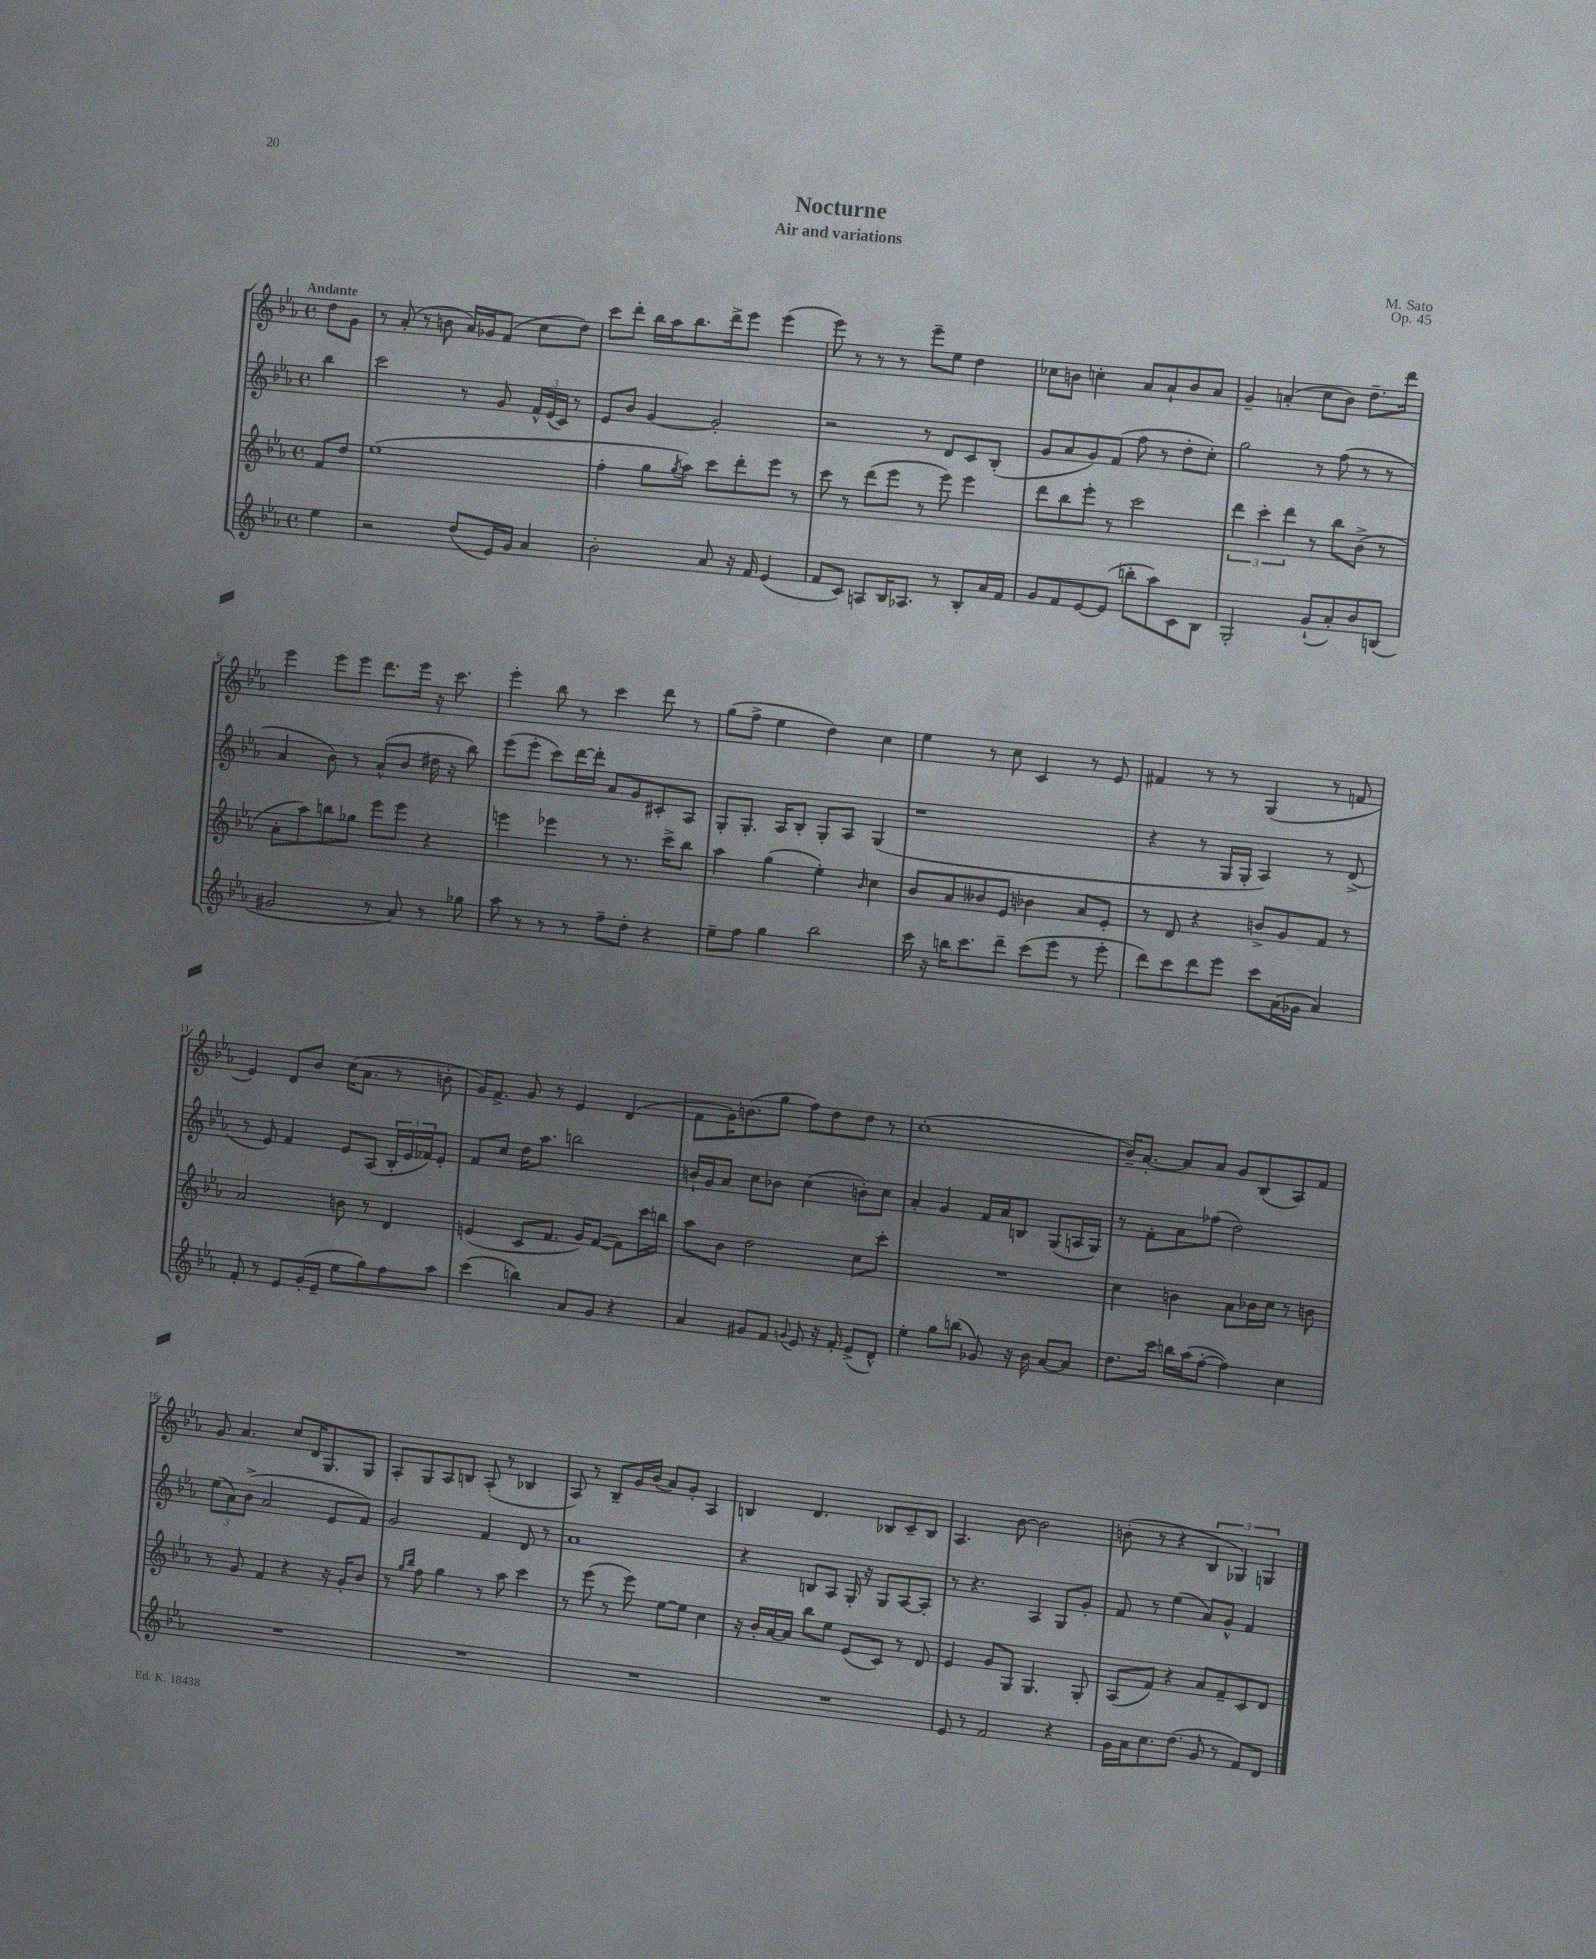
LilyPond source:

\header { title = "Nocturne" composer = "M. Sato" subtitle = "Air and variations" opus = "Op. 45" }
<<
\new StaffGroup <<
\new Staff = "s0" {
    \clef treble \key ees \major \defaultTimeSignature \time 4/4 \partial 4 \tempo "Andante"
    d''8 g'8 |
    r8 aes'8-.( r8 b'8 aes'16) ges'16 f'8( c''8 d''8) |
    c'''8 d'''8-. bes''16 aes''16 bes''8. d'''16-> ees'''8 ees'''4( |
    ees'''8) r8 r8 r8 ees'''8-- ees''8 d''4 |
    ces''8 b'8 c''4-. aes'8 aes'8-! b'8 aes'8 |
    g'4-- a'4-.( c''8 bes'8) d''8.-- d'''16 |
    ees'''4 ees'''8 ees'''8 d'''8. ees'''16 r16 c'''8. |
    ees'''4-. bes''8 r8 c'''4 d'''8 r8 |
    g''8( f''8-> ees''4 d''4) c''4 |
    ees''4 r8 c''8 c'4 r8 ees'8 |
    fis'4 r8 r8 g4( r8 f'8 |
    ees'4) d'8 bes'8 c''16( aes'8. r8 b'8-. |
    g'16) f'8.-> g'8 r8 ees'4 d'4( |
    f'8 g'16) b'8.( g''8 f''8) d''8 d''8 r8 |
    c''1-.( |
    bes'16--) aes'8.~-. aes'8 aes'8 g'8 bes8( aes8) f'8 |
    g'8 aes'4. c''8 d'16 g8. g8 |
    aes8-. g8 aes8 b8 aes8-.( r8 bes4 |
    aes8) r8 bes8-- g'16 bes'16( aes'8) g'8-. aes4 |
    b4 d'4. bes8 c'8-- bes8 |
    aes4. bes'8~ bes'2 |
    b'8-.( r8 r4 \tuplet 3/2 { bes4 ges4) g4 } \bar "|." |
}
\new Staff = "s1" {
    \clef treble \key ees \major \defaultTimeSignature \time 4/4 \partial 4
    bes''4 |
    c'''2 r8 g'8 \tuplet 3/2 { f'16-^ ees'16( c'16) } r8 |
    ees'8 bes'8 g'4~ g'2-. |
    r2 r8 d'8 c'8 bes8-.( |
    g'8 aes'8 g'8) f'8( f''8 r8 d''8-. c''8-.) |
    g''2 r8 f''8( r8 r8 |
    aes'4 bes'8) r8 aes'8-^( bes'8 dis''16 r16 bes''8) |
    ees'''8( ees'''8-. c'''8) d'''16~ d'''16-. aes'8 g'8 cis'8-. aes8 |
    g8-. g8.-. aes16 bes8-. g8-. aes8 g4( |
    r1 |
    r4 r8 g16 g16-. aes4) r8 d'8->( |
    r8 ees'8) f'4 ees'8 aes8( \tuplet 3/2 { bes16-. ees'16 fes'16) } ees'8-. |
    f'8 c''8 d''16 aes''8. b''2 |
    b'16-! g'16 aes'8 c''8 bes'8 c''4( b'8-.) c''8 |
    aes'4-. g'4 f'16 aes'16 b8 g8( a16 g16) |
    r8 f'8-. aes'8 fes''8( d''2) |
    \tuplet 3/2 { ees''8( aes'8) bes'8->( } aes'2 ees'8 f'8) |
    g'2 f'4 d'8 r8 |
    aes'1 |
    r4 b8 aes8 g16-. r16 g8 aes8~ aes8-. |
    r8 r4. aes4 g8 g'8-. |
    f'8 r8 ees''4( aes'8) g'8-^ f'4 \bar "|." |
}
\new Staff = "s2" {
    \clef treble \key ees \major \defaultTimeSignature \time 4/4 \partial 4
    f'8 d''8 |
    ees''1( |
    f''4-. g''8 \acciaccatura { g''8 } aes''8) c'''8 d'''8-. ees'''8 r8 |
    c'''8 r8 d'''8( ees'''8 r8 ees'''8) ees'''4 |
    d'''8 bes''8 ees'''8-. r8 c'''2 |
    \tuplet 3/2 { d'''4 c'''4-. d'''4 } r8 bes''8 bes'8->( r8 |
    aes'8-. aes''8) b''8 ges''8 ees'''8 ees'''8 r4 |
    e'''4 ees'''4 r8 r8. c'''16-> bes''8 |
    aes''4 g''4( ees''4-.) \grace { bes'16 } c''4 |
    bes'8 aes'8 beses'8 ees'8 bes'4 aes'8 ees'8-. |
    r8 d'8 r4 b'8-> g'8 f'8 r8 |
    aes'2 b'8 r8 d'4 |
    e'4( c'8 f'8. g'16) f'8~( f'8) c'''16 b''16 |
    aes''8 bes'8 d''2 c''8 c'''8-. |
    R1 |
    c''4 b'4 aes'8 bes'16 c''16 r8 b'8 |
    r8 g'8 f'4 r4 r16 g'16-. bes'8 |
    r8 \grace { g''16 bes''16 } f''8 g''4 r8 aes''8 c'''4 |
    r8 ees'''8( r8 ees'''8) ees''8~ ees''8 c''4 |
    r16 bes'16-. aes'16~ aes'16 bes''8 ees''8 ees'8( c'8) r8 d'8 |
    ees'4 g'8 g8 g4. g8-. |
    aes8( f'8) r4 aes'8 f'8-- c'8 d'8 \bar "|." |
}
\new Staff = "s3" {
    \clef treble \key ees \major \defaultTimeSignature \time 4/4 \partial 4
    ees''4 |
    r2 d''8( ees'16) g'16 aes'4 |
    bes'2-. aes'8 r16 f'16 ees'4( |
    f'8 c'8) a8 bes16 aes8. r8 bes8-. aes'16 f'16 |
    g'8 f'8 ees'8~ ees'8( b''8-. aes''8) c'8 bes8 |
    g2-. g'8-!( aes'8-.) bes'8 b8( |
    gis'2 r8 aes'8) r8 ges''8 |
    aes''8 r8 r8 r8 f''8-- d''8-. r4 |
    ees''8-- f''8 g''4 bes''2 |
    c'''16 r16 b''16 c'''8. d'''8-- c'''8( ees'''8 r8 ees'''8-. |
    d'''8) c'''8 d'''8 ees'''8 c'''8 aes'16( ges'16 aes'4) |
    f'8-. r8 ees'8 g'16-.( ees'16-- ees''8 g''8) f''8 aes''8 |
    c'''4( b''4) aes'8 g'8 r4 |
    aes'4 gis'8 f'8 \appoggiatura { g'8 } ees'8 r16 f'16-. ees'8->( d'8-^) |
    ees''4-. g''8 b''8( ges'8) r16 bes'16 aes'8~ aes'8 |
    d''8. c'''16 b''16 aes''16( f''8~-. f''4) c''4 |
    R1 |
    R1 |
    R1 |
    R1 |
    ees'8 r8 f'2 r4 |
    g'16 aes'16 c''8. d''8.( g'8 r8 f'8) d'8 \bar "|." |
}
>>
>>
